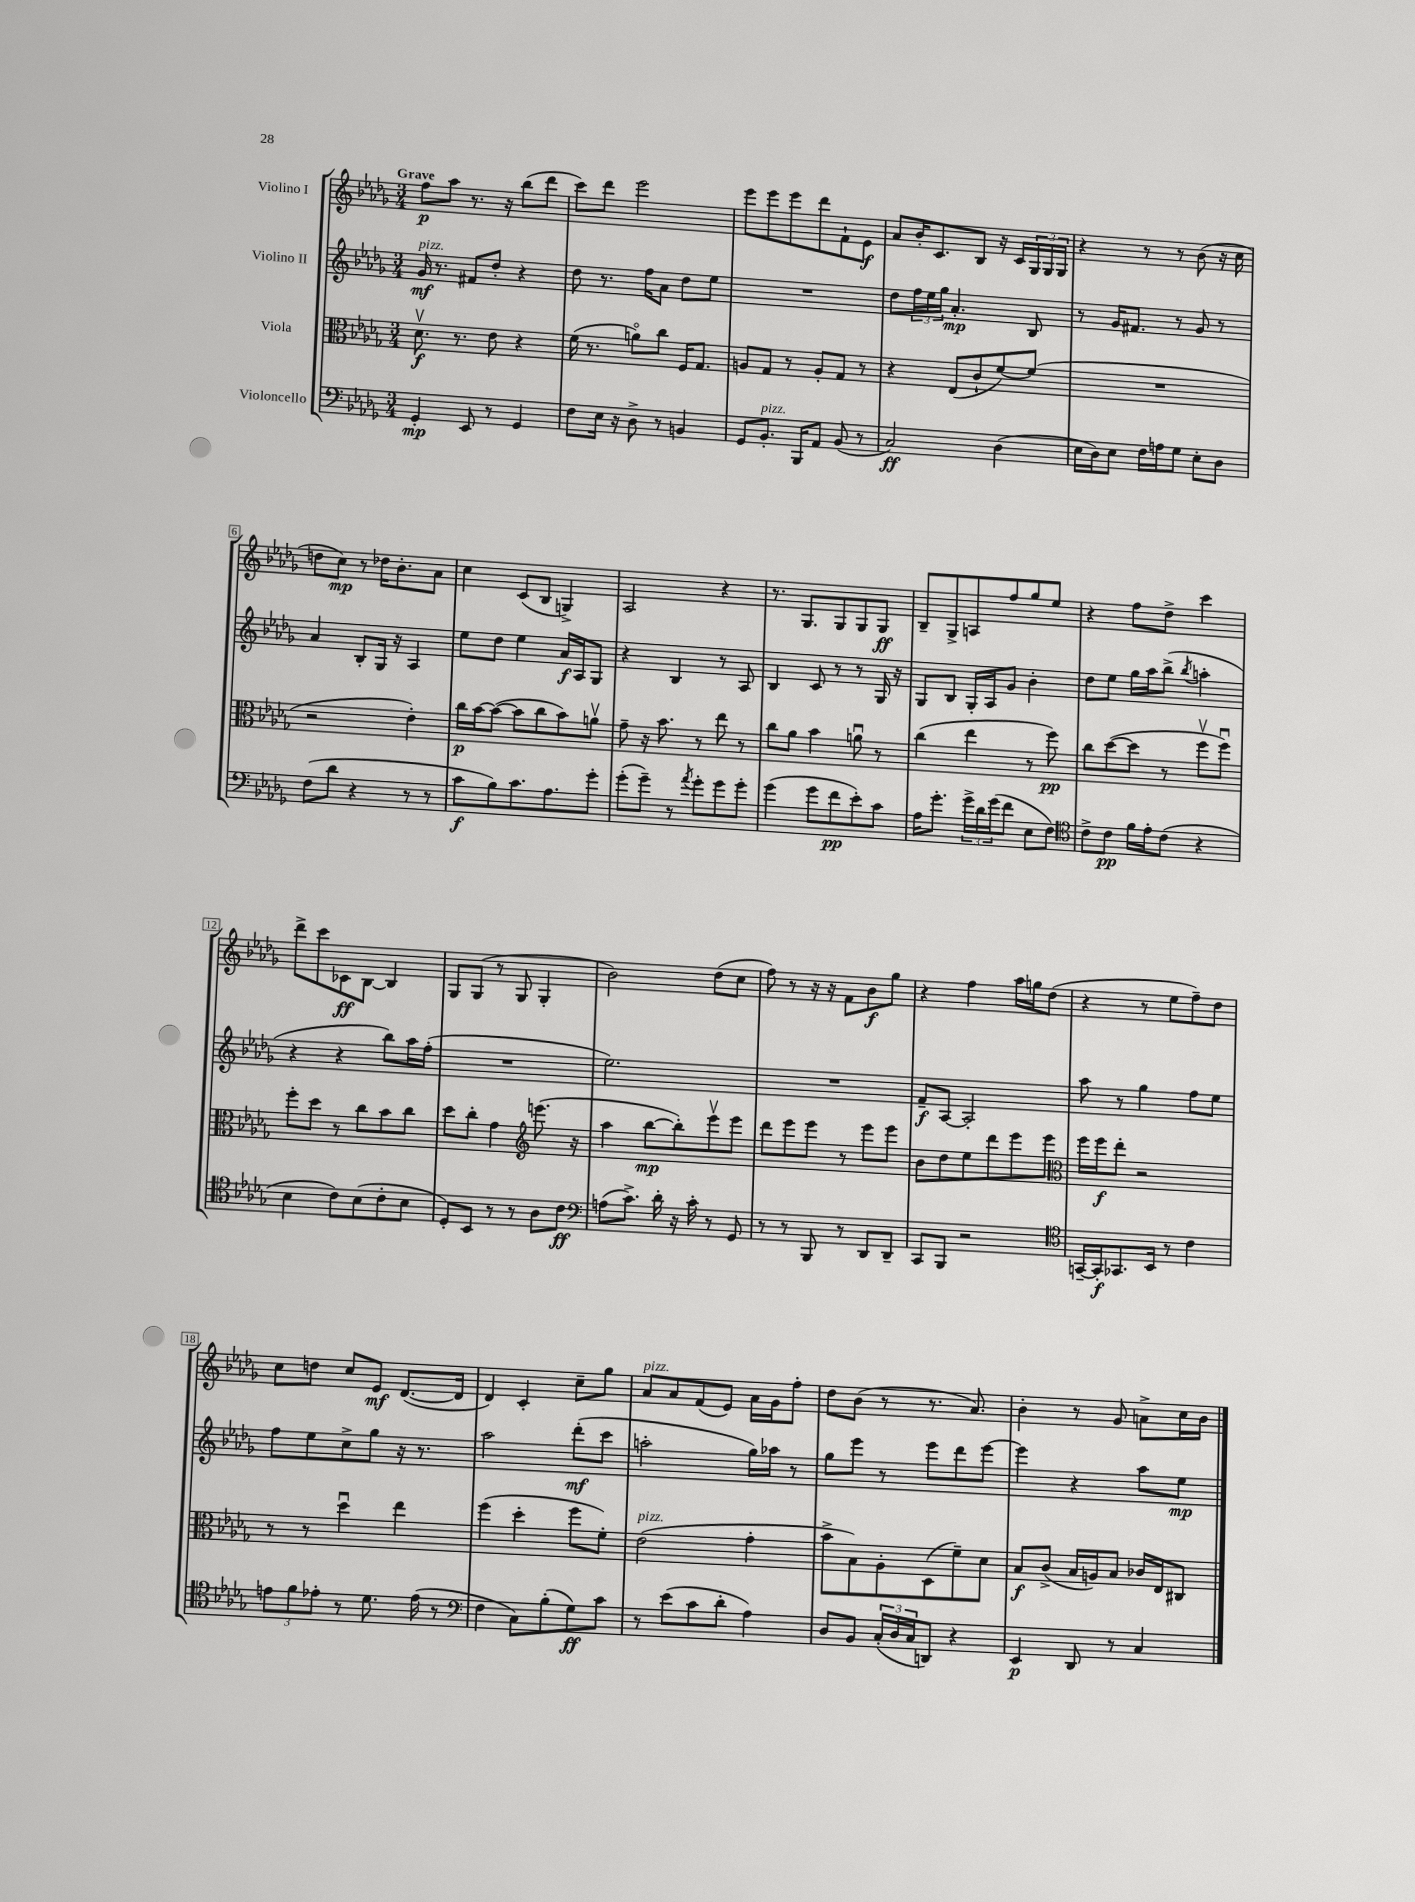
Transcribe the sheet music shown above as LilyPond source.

<<
\new StaffGroup <<
\new Staff = "s0" \with { instrumentName = "Violino I" } {
    \clef treble \key des \major \numericTimeSignature \time 3/4 \tempo "Grave"
    f''8\p aes''8 r8. r16 bes''8( des'''8 |
    c'''8) des'''8 ees'''2 |
    ees'''8 ees'''8 ees'''8 des'''8 f'8-! ees'8\f |
    aes'8 bes'16-. c'8. bes8 r16 c'16 \tuplet 3/2 { ges16 ges16 ges16 } |
    r4 r8 r8 bes'8( r16 c''16 |
    d''8 c''8\mp) r8 des''16 bes'8.-. aes'8 |
    c''4 c'8( bes8 g4->) |
    aes2 r4 |
    r8. ges8. ges8 ges8 ges8\ff |
    bes8-- ges8-> a8 f''8 ges''8 ees''8 |
    r4 f''8 des''8-> c'''4 |
    des'''8-> c'''8 ces'8\ff bes8~ bes4 |
    ges8 ges8( r8 ges8 ges4-. |
    bes'2) des''8( c''8 |
    f''8) r8 r16 r16 f'8 bes'8\f ges''8 |
    r4 f''4 aes''16 g''16 des''8( |
    r4 r8 ees''8 f''8--) des''8 |
    c''8 d''8 c''8 ees'8\mf des'8.~( des'16 |
    des'4) c'4-. c''8-- ges''8 |
    aes'8^\markup { \italic "pizz." } aes'8 f'8( ees'8) aes'16 ges'16 f''8-. |
    des''8 bes'8( r8 r8. aes'8.) |
    bes'4-. r8 ges'8 a'8-> c''16 bes'16 \bar "|." |
}
\new Staff = "s1" \with { instrumentName = "Violino II" } {
    \clef treble \key des \major \numericTimeSignature \time 3/4
    ges'16\mf^\markup { \italic "pizz." } r8. fis'8 des''8-. r4 |
    des''8 r8. f''16 aes'8 des''8 ees''8 |
    R2. |
    des''8 \tuplet 3/2 { f''16 ees''16 ges''16 } aes'4.-.\mp bes8 |
    r8 ges'16 fis'8. r8 ges'8 r8 |
    aes'4 bes8-. ges16 r16 aes4 |
    ees''8 des''8 ees''4 aes'16\f aes16 ges8 |
    r4 bes4 r8 aes8 |
    bes4 c'8 r8 r8 ges16 r16 |
    ges8 bes8 ges16-. aes16 ges'8 bes'4-. |
    des''8 ees''8 ges''16 aes''16 bes''8->( \acciaccatura { bes''8 } a''4-. |
    r4 r4 bes''8) aes''16 f''16-.( |
    R2. |
    ees''2.) |
    R2. |
    f'8--\f aes8~ aes2-. |
    aes''8 r8 ges''4 f''8 ees''8 |
    f''8 ees''8 c''8-> ges''8 r16 r8. |
    aes''2 des'''8-.\mf( c'''8 |
    a''2-. ges''16) aes''16 r8 |
    ges''8 ees'''8 r8 ees'''8 des'''8 ees'''8~ |
    ees'''4 r4 aes''8 ees''8\mp \bar "|." |
}
\new Staff = "s2" \with { instrumentName = "Viola" } {
    \clef alto \key des \major \numericTimeSignature \time 3/4
    des'8.\upbow\f r8. ees'8 r4 |
    f'16( r8. a'8\flageolet) c''8 f16 ges8. |
    a8 ges8 r8 a8-. ges8 r8 |
    r4 ees8( c'8-! f'8~) f'8( |
    R2. |
    r2 ees'4-.) |
    c''16\p bes'16~ bes'8~( bes'8 c''8 bes'8) a'8\upbow |
    ges'8-- r16 bes'8. r8 ees''8 r8 |
    c''8 aes'8 bes'4 a'8\downbow r8 |
    c''4( ees''4 r8 f''8\pp) |
    c''8 des''8~( des''8 r8 f''8\upbow f''8\downbow) |
    f''8-. des''8 r8 c''8 bes'8 c''8 |
    des''8 c''8-. ges'4 \clef treble e'''8.( r16 |
    aes''4 bes''8~\mp bes''8-.) ees'''8\upbow ees'''8 |
    des'''8 ees'''8 ees'''8 r8 ees'''8 ees'''8 |
    bes'8 des''8 ees''8 des'''8 ees'''8 ees'''8 |
    \clef alto f''16 f''16\f ees''8-. r2 |
    r8 r8 des''4\downbow ees''4 |
    f''4( des''4-. f''8 f'8-.) |
    ees'2^\markup { \italic "pizz." }( ges'4-. |
    bes'8-> bes8) aes8-. des8( f'8--) des'8 |
    bes8\f c'8->( bes16 a16) bes8 ces'16 ees16 cis8 \bar "|." |
}
\new Staff = "s3" \with { instrumentName = "Violoncello" } {
    \clef bass \key des \major \numericTimeSignature \time 3/4
    ges,4-.\mp ees,8 r8 ges,4 |
    f8 ees16 r16 des8-> r8 b,4 |
    ges,8 bes,8.-.^\markup { \italic "pizz." } bes,,16 aes,8 bes,8( r8 |
    c2\ff) des4( |
    ees16 des16) ees8 f16 a16 ges8 ees8-. des8 |
    f8( des'8 r4 r8 r8 |
    c'8\f bes8) c'8. aes8. ges'8-. |
    ges'8-.( ges'8--) r8 \acciaccatura { aes'8 } ges'8-. ges'8 ges'8-. |
    ges'4( ges'8 f'8\pp ees'8-.) c'8 |
    aes16 ges'8.-. \tuplet 3/2 { ges'16-> des'16 ges'16( } f'8 ees8 f8) |
    \clef tenor c'8-> c'8\pp f'16 ees'16-. c'8( r4 |
    bes4 c'8) bes8( c'8-. bes8 |
    des8-.) bes,8 r8 r8 aes8 c'8\ff |
    \clef bass a8( c'8.->) des'16-. r16 c'16-. r8 ges,8 |
    r8 r8 bes,,8 r8 des,8 des,8-- |
    c,8 bes,,8 r2 |
    \clef tenor g,16~-- g,16-.\f ges,8. bes,16 r8 c'4 |
    \tuplet 3/2 { e'8 f'8 ees'8-. } r8 des'8. ees'16( r8 |
    \clef bass f4 c8) bes8-.( ges8\ff) c'8 |
    r8 ees'8( c'8 des'8-. aes4) |
    des8 bes,8 \tuplet 3/2 { c16-.( des16 c16 } d,8) r4 |
    ees,4\p des,8 r8 c4 \bar "|." |
}
>>
>>
\layout { \context { \Score \override BarNumber.stencil = #(make-stencil-boxer 0.1 0.3 ly:text-interface::print) } }
